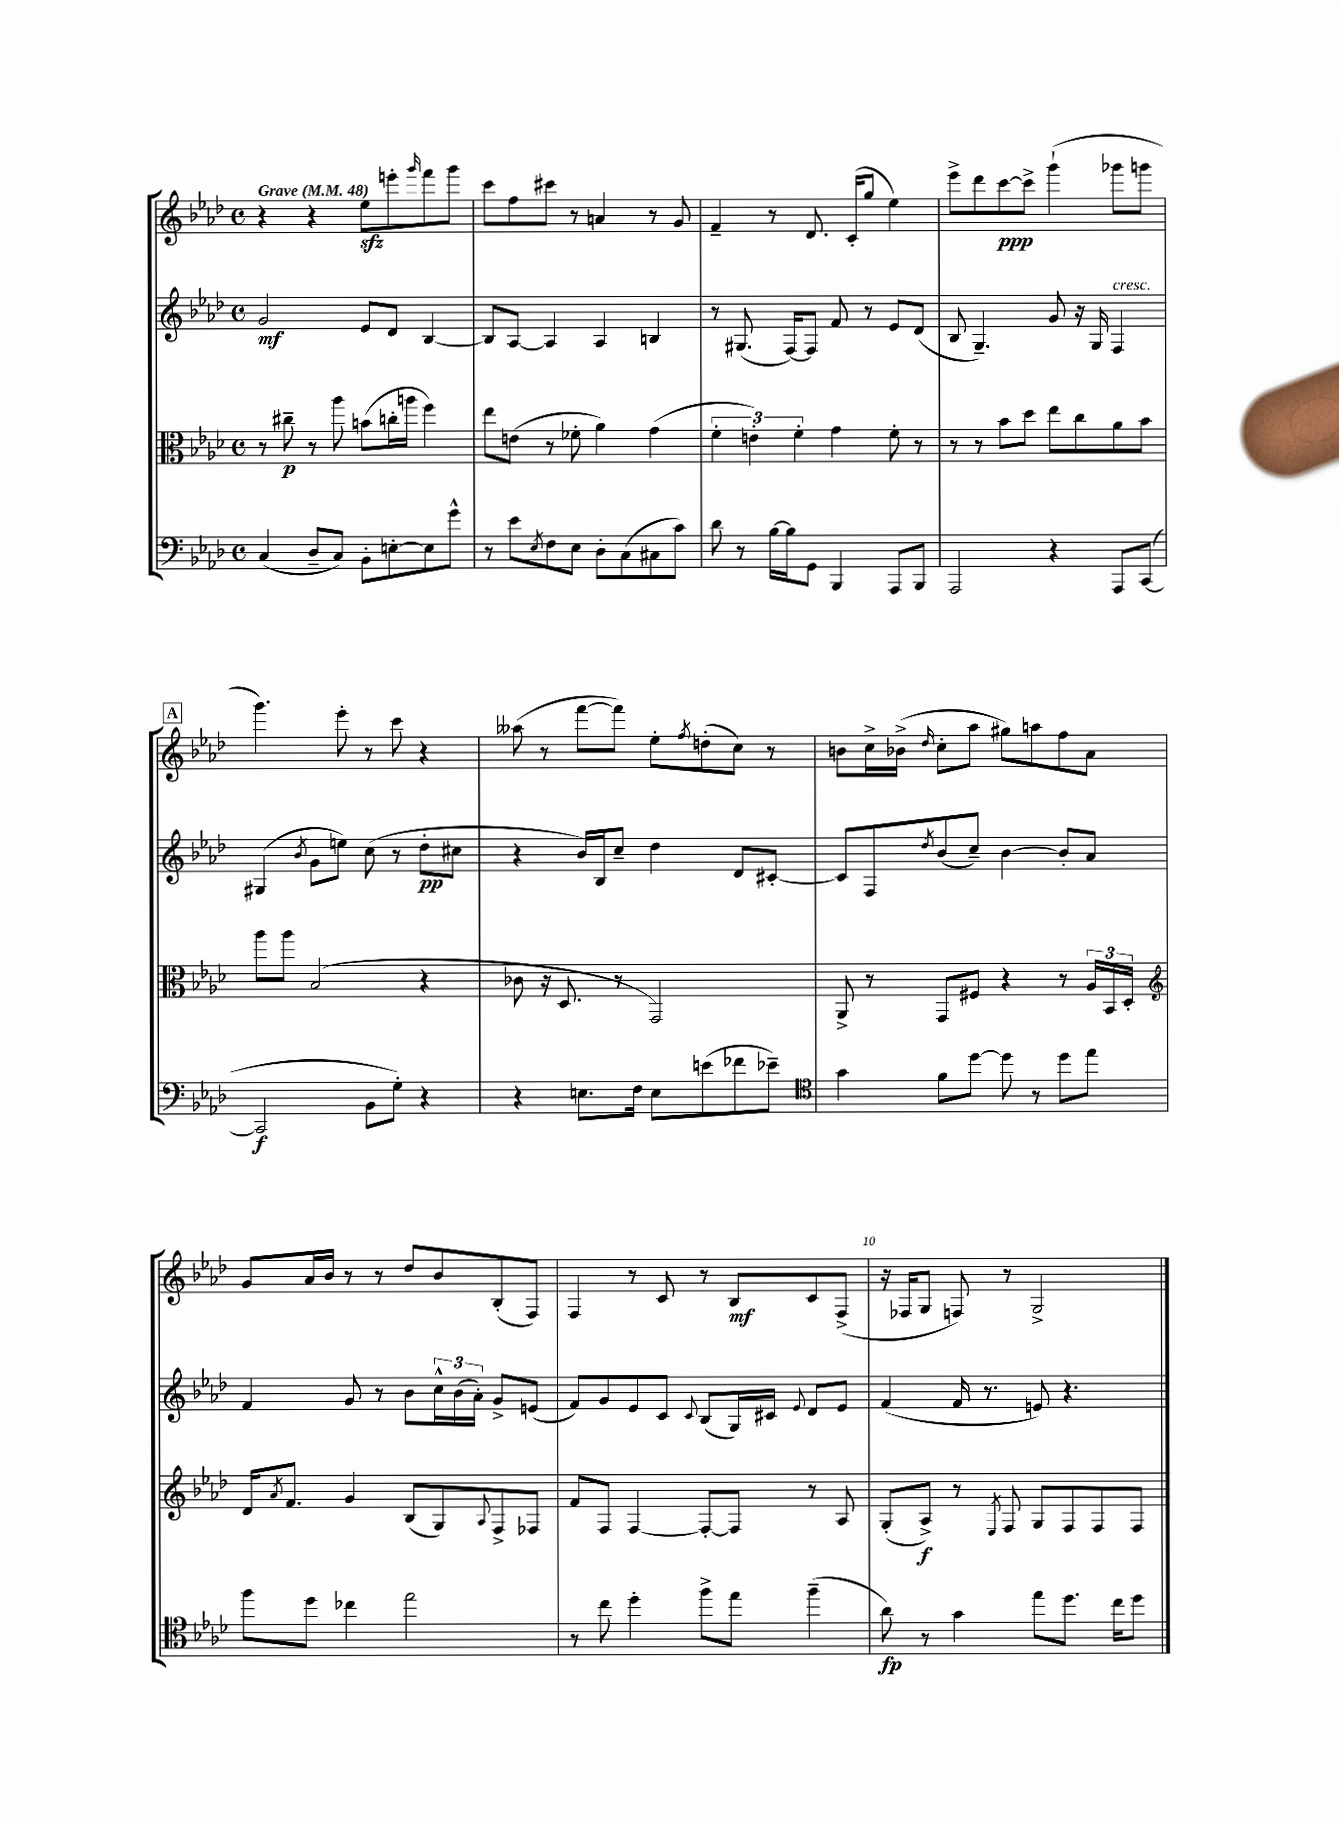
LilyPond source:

<<
\new StaffGroup <<
\new Staff = "s0" {
    \clef treble \key aes \major \defaultTimeSignature \time 4/4 \tempo "Grave" 4 = 48
    r4 r4 ees''8\sfz e'''8-. \grace { g'''16 } f'''8 g'''8 |
    c'''8 f''8 cis'''8 r8 a'4 r8 g'8 |
    f'4-- r8 des'8. c'16-.( g''8 ees''4) |
    ees'''8-> des'''8 c'''8~\ppp c'''8-> g'''4-!( ges'''8 g'''8 |
    \mark \markup { \box "A" } g'''4.) ees'''8-. r8 c'''8 r4 |
    aeses''8( r8 f'''8~ f'''8) ees''8-. \acciaccatura { f''8 } d''8-.( c''8) r8 |
    b'8 c''16-> bes'16->( \grace { des''16 } c''8-. aes''8 gis''8) a''8 f''8 aes'8 |
    g'8 aes'16 bes'16 r8 r8 des''8 bes'8 bes8-.( f8) |
    f4 r8 c'8 r8 bes8\mf c'8 f8->( |
    r16 fes16 g8 f8) r8 g2-> \bar "|." |
}
\new Staff = "s1" {
    \clef treble \key aes \major \defaultTimeSignature \time 4/4
    g'2\mf ees'8 des'8 bes4~ |
    bes8 aes8~ aes4 aes4 b4 |
    r8 gis8.( f16~) f8 f'8 r8 ees'8 des'8( |
    bes8 g4.--) g'8 r16 g16 f4^\markup { \italic "cresc." } |
    \mark \markup { \box "A" } gis4( \acciaccatura { bes'8 } g'8 e''8) c''8( r8 des''8-.\pp cis''8 |
    r4 bes'16) bes16 c''8-- des''4 des'8 cis'8~-. |
    cis'8 f8 \acciaccatura { des''8 } bes'8( c''8--) bes'4~ bes'8-. aes'8 |
    f'4 g'8 r8 bes'8 \tuplet 3/2 { c''16-^ bes'16( aes'16-.) } g'8-> e'8( |
    f'8) g'8 ees'8 c'8 \appoggiatura { c'8 } bes8( g16) cis'16 \appoggiatura { ees'8 } des'8 ees'8 |
    f'4( f'16 r8. e'8) r4. \bar "|." |
}
\new Staff = "s2" {
    \clef alto \key aes \major \defaultTimeSignature \time 4/4
    r8 cis''8--\p r8 aes''8 b'8( c''16-. a''16 f''4) |
    ees''8 e'8( r8 fes'8-. aes'4) g'4( |
    \tuplet 3/2 { f'4-. e'4-.) f'4-. } g'4 f'8-. r8 |
    r8 r8 bes'8 des''8 ees''8 c''8 aes'8 bes'8 |
    \mark \markup { \box "A" } aes''8 aes''8 bes2( r4 |
    ces'8 r16 des8. r8 g,2) |
    aes,8-> r8 g,8 fis8 r4 r8 \tuplet 3/2 { aes16 bes,16 des16-. } |
    \clef treble des'16 \acciaccatura { aes'8 } f'8. g'4 bes8( g8) \appoggiatura { aes8 } f8-> fes8 |
    f'8 f8 f4~ f8~-. f8 r8 aes8 |
    g8-.( aes8->\f) r8 \acciaccatura { ees8 } f8 g8 f8 f8 f8 \bar "|." |
}
\new Staff = "s3" {
    \clef bass \key aes \major \defaultTimeSignature \time 4/4
    c4( des8-- c8) bes,8-. e8~-. e8 g'8-^ |
    r8 ees'8 \acciaccatura { ees8 } f8 ees8 des8-. c8( cis8 c'8) |
    des'8 r8 bes16~ bes16 g,8 bes,,4 aes,,8 bes,,8 |
    aes,,2 r4 aes,,8 c,8~( |
    \mark \markup { \box "A" } c,2\f bes,8 g8-.) r4 |
    r4 e8. f16 e8 e'8( fes'8 ees'8--) |
    \clef tenor g'4 f'8 des''8~ des''8 r8 des''8 ees''8 |
    f''8 des''8 ces''4 ees''2 |
    r8 c''8 des''4-. f''8-> ees''8 f''4--( |
    aes'8\fp) r8 g'4 ees''8 des''8. c''16 des''8 \bar "|." |
}
>>
>>
\layout { \context { \Score \override BarNumber.break-visibility = ##(#f #t #t) barNumberVisibility = #(every-nth-bar-number-visible 5) } }
